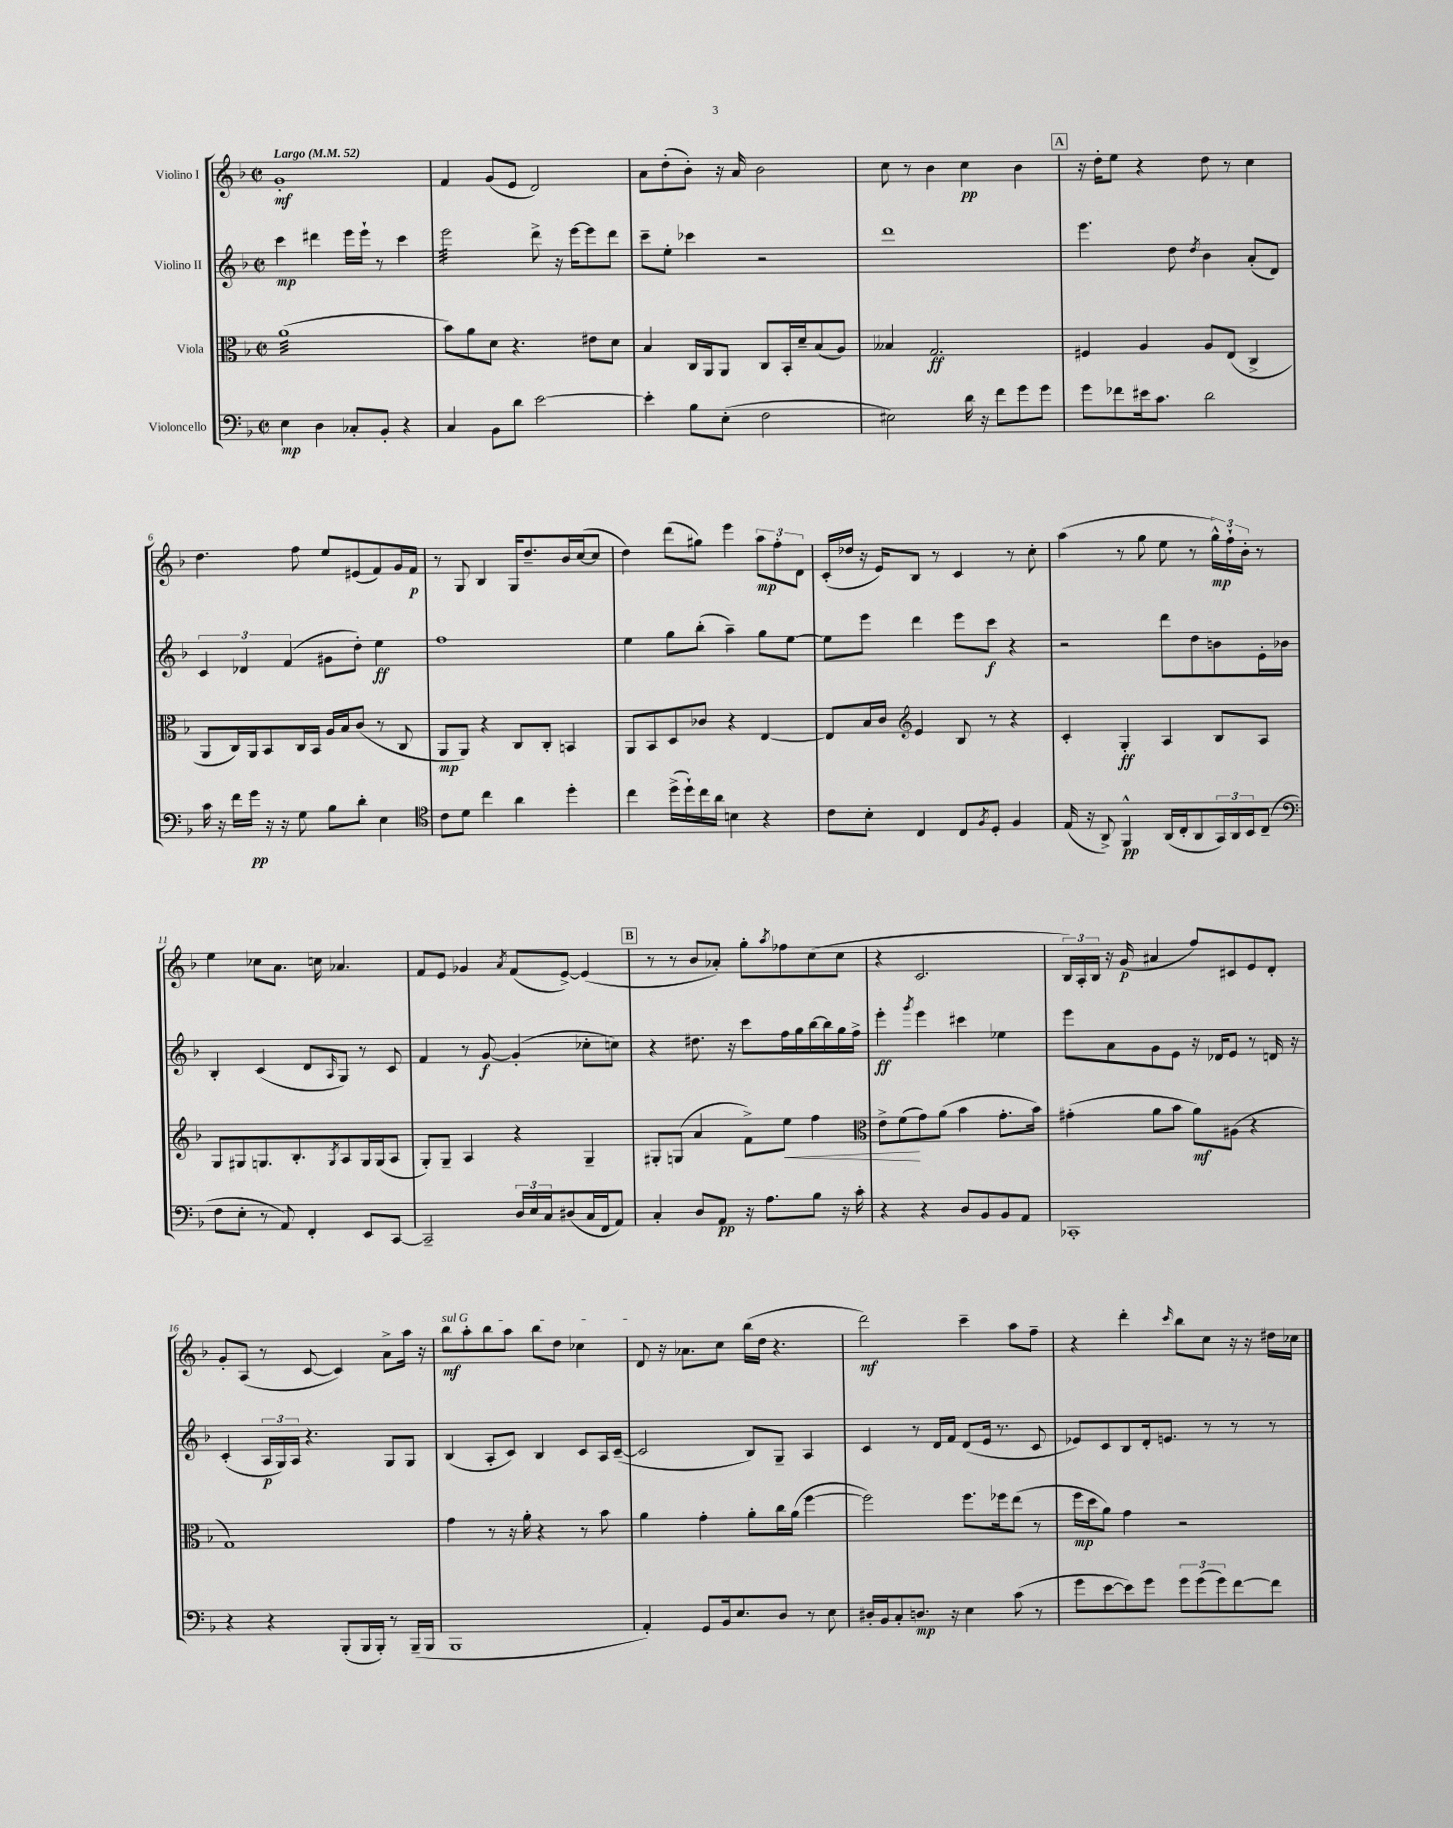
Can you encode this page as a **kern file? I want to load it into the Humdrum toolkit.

**kern	**kern	**kern	**kern
*staff4	*staff3	*staff2	*staff1
*clefF4	*clefC3	*clefG2	*clefG2
*k[b-]	*k[b-]	*k[b-]	*k[b-]
*M2/2	*M2/2	*M2/2	*M2/2
*met(c|)	*met(c|)	*met(c|)	*met(c|)
*MM52	*MM52	*MM52	*MM52
4E\	(1a	4ccc\	1g'
4D\	.	4ddd#\	.
8C-'/L	.	16eee\LL	.
.	.	16eee`\JJ	.
8BB-'/J	.	8r	.
4r	.	4ccc\	.
=	=	=	=
4C/	8b-\L)	2eee\	4f/
.	8a\	.	.
8BB-\L	8d\J	.	(8g/L
8d\J	4.r	.	8e/J
[2e\	.	8ddd^\	2d/)
.	.	16r	.
.	.	[16eee\LK	.
.	8e#\L	8eee\]	.
.	8d\J	8ddd\J	.
=	=	=	=
4e'\]	4B-/	8ccc~\L	8a\L
.	.	8ee'\J	(8dd'\
8B-\L	16C/LL	4ccc-\	8b-'\J)
.	16AA/J	.	.
(8E'\J	8AA/J	.	16r
.	.	.	16a/
2F\	8C/L	2r	2b-\
.	16BB-'/L	.	.
.	16d~/J	.	.
.	(8B-/	.	.
.	8A/J)	.	.
=	=	=	=
2E#\)	4B--/	1ddd	8cc\
.	.	.	8r
.	2.G/	.	4b-\
16d\	.	.	4cc\
16r	.	.	.
8f\L	.	.	.
8g\	.	.	4b-\
8g\J	.	.	.
=	=	=	=
8g\L	4F#/	4.eee\	16r
.	.	.	16dd'\LK
8f-\	.	.	8ee\J
16e#\k	4A/	.	4r
8.c\J	.	.	.
.	.	8dd\	.
.	.	8qdd/	.
2d\	8A/L	4b-\	8dd\
.	(8E/J	.	8r
.	4C^/	(8a'/L	4cc\
.	.	8d/J)	.
=	=	=	=
16c\	8AA/L	6c/	4.dd\
16r	.	.	.
16f\LL	16C/L)	.	.
.	.	6d-/	.
16g\JJ	16AA/J	.	.
16r	8BB-/	.	.
16r	.	.	.
.	.	(6f/	.
8G\	16C/L	.	8ff\
.	16BB-/JJ	.	.
8B-\L	16A/LL	8g#\L	8ee/L
.	16B-/J	.	.
8d'\J	(8c/J	8dd'\J)	(8e#/
4E\	8r	4ee\	8f/)
.	8C/	.	16g/L
.	.	.	16f/JJ
=	=	=	=
*clefC4	*	*	*
8c\L	8AA/L	1ff	8r
8d\J	8AA/J)	.	8G/
4cc\	4r	.	4B-/
4a\	8C/L	.	16G/LK
.	.	.	8.dd~/
.	8C'/J	.	.
4dd'\	4BB/	.	16b-/L
.	.	.	([16cc/J
.	.	.	8cc/]J
=	=	=	=
4cc\	8AA/L	4ee\	4dd\)
.	8BB-/	.	.
(16dd^\LL	8D/	8gg\L	(8ddd\L
16dd`\)	.	.	.
16cc\	8c-/J	(8bb-'\J	8gg#\J)
16a\JJ	.	.	.
4B\	4r	4aa~\)	4eee\
4r	[4E/	8gg\L	12aa\L
.	.	.	12ff'\
.	.	[8ee\J	.
.	.	.	12d\J
=	=	=	=
8c\L	8E/]L	8ee\]L	(16c'/LL
.	.	.	16dd-/JJ
8B-'\J	16B-/L	8eee\J	16r
.	16c/JJ	.	16e/LK)
*	*clefG2	*	*
4C/	4e/	4ddd\	8B-/J
.	.	.	8r
8C/L	8B-/	8eee\L	4c/
8qF/	.	.	.
8D'/J	8r	8ccc\J	.
4F/	4r	4r	8r
.	.	.	8cc'\
=	=	=	=
(16E/	4c'/	2r	(4aa\
16r	.	.	.
8AA^/)	.	.	.
4FF^^/	4G'/	.	8r
.	.	.	8gg\
(16AA/LL	4A/	8ddd\L	8ee\
16C'/J	.	.	.
8AA/	.	8dd\	8r
24GG/L)	8B-/L	8b\	24gg^^\LL)
24AA/	.	.	24ff`\
24BB-/J	.	.	24b-'\JJ
(8C~/J	8A/J	16e'\L	8r
.	.	16b-\JJ	.
=	=	=	=
*clefF4	*	*	*
8F\L	8G/L	4B-'/	4ee\
8E'\J	8G#/	.	.
8r	8.G/	(4c/	8cc-\L
8AA/)	.	.	8.a\J
.	8.B-'/	.	.
4FF'/	.	8d/L	.
.	.	.	16cc\
.	8qG/	16qqA/	.
.	8A/	8G/J)	4.a-/
8EE/L	16G/L	8r	.
.	(16G/J	.	.
[8CC/J	8A/J	8c/	.
=	=	=	=
2CC~/]	8G'/L)	4f/	8f/L
.	8G~/J	.	8e/J
.	4A/	8r	4g-/
.	.	[8g/	.
.	.	.	8qa/
24D/LL	4r	(4g'/]	(8f/L
24E/	.	.	.
24C/J	.	.	.
(8D#/	.	.	[8e^/J)
16C/L	4G~/	8cc-'\L	(4e/]
16FF/J	.	.	.
8AA/J)	.	8cc\J)	.
=	=	=	=
4C'/	8G#'/L	4r	8r
.	(8G/J	.	8r
8D/L	4a/	8.dd#\	8b-/L
8AA/J	.	.	8a-'/J)
.	.	16r	.
16r	8f^\L)	8ccc\L	8gg'\L
8.A\L	.	.	.
.	.	.	8qaa/
.	8ee\J	16ff\L	8ff-\
.	.	16gg\	.
8B-\J	4ff\	[16bb-\	(8cc\
.	.	16bb-\]	.
16r	.	16gg\	8cc\J
16c'\	.	16ff^\JJ	.
=	=	=	=
*	*clefC3	*	*
4r	8e^\L	4eee'\	4r
.	(8f\	.	.
.	.	8qggg/	.
4r	8g\)	4eee\	2.c/
.	(8a\J	.	.
8D/L	4b-\	4ccc#\	.
8BB-/	.	.	.
8BB-/	8.g'\L	4ee-\	.
8AA/J	.	.	.
.	16b-\Jk)	.	.
=	=	=	=
1CC-'	(4g#'\	8eee\L	24B-/LL)
.	.	.	24A'/
.	.	.	24B-/JJ
.	.	8a\	16r
.	.	.	(16g/
.	8a\L	8g\	4a#/
.	8b-\J	8e\J	.
.	8a\L)	16r	8ff/L)
.	.	16d-/LK	.
.	(8A#\J	8e/J	8c#/
.	4r	8r	8e/
.	.	16d/	8d'/J
.	.	16r	.
=	=	=	=
4r	1G)	(4c'/	8g'/L
.	.	.	(8A/J
4r	.	24A/LL	8r
.	.	24G/)	.
.	.	24A/JJ	.
.	.	4.r	[8c/
(8BBB-'/L	.	.	4c/])
16BBB-/L	.	.	.
16BBB-'/JJ)	.	.	.
8r	.	8G/L	8a^\L
(16BBB-~/LL	.	8G/J	16aa\Jk
16BBB-/JJ	.	.	16r
=	=	=	=
1BBB-	4g\	(4B-/	8bb-\L
.	.	.	8aa'\
.	8r	8A'/L	8bb-\
.	16r	8c/J)	8aa\J
.	16a'\	.	.
.	4r	4B-/	8bb-\L
.	.	.	8dd\J
.	8r	8c/L	4cc-\
.	8b-\	16A/L	.
.	.	([16c~/JJ	.
=	=	=	=
4AA'/)	4a\	2c/]	8d/
.	.	.	16r
.	.	.	8.a-\L
8GG/L	4g'\	.	.
16BB-/k	.	.	8cc\J
8.E/	.	.	.
.	8a'\L	8B-/L)	(16bb-\LL
.	.	.	16dd\JJ
8D/J	16cc\L	8G~/J	4.r
.	(16a\JJ	.	.
8r	[4ff\	4A/	.
8E\	.	.	.
=	=	=	=
16D#'/LL	2ff\])	4c/	2ddd\)
16BB-/J	.	.	.
8C'/	.	.	.
8.D/J	.	8r	.
.	.	16d/LL	.
16r	.	16f/JJ	.
4E\	8.ff\L	(8d/L	4ccc~\
.	.	16e/Jk	.
.	16ff-\k	8.r	.
(8c\	(8ee\J	.	8aa\L
8r	8r	8c/	8ff~\J
=	=	=	=
8g\L	16ff\LL	8e-/L)	4r
.	16dd\J	.	.
[8e\	8a\J)	8c/	.
8e\])	4g\	8B-/	4ddd'\
8g\J	.	16d'/k	.
.	.	8.e/J	.
.	.	.	16qqccc/
12g\L	2r	.	8bb-\L
(12g\	.	.	.
.	.	8r	8cc\J
12g\)	.	.	.
[8f\	.	8r	16r
.	.	.	16r
8f\]J	.	8r	16dd#\LL
.	.	.	16cc-\JJ
==	==	==	==
*-	*-	*-	*-
